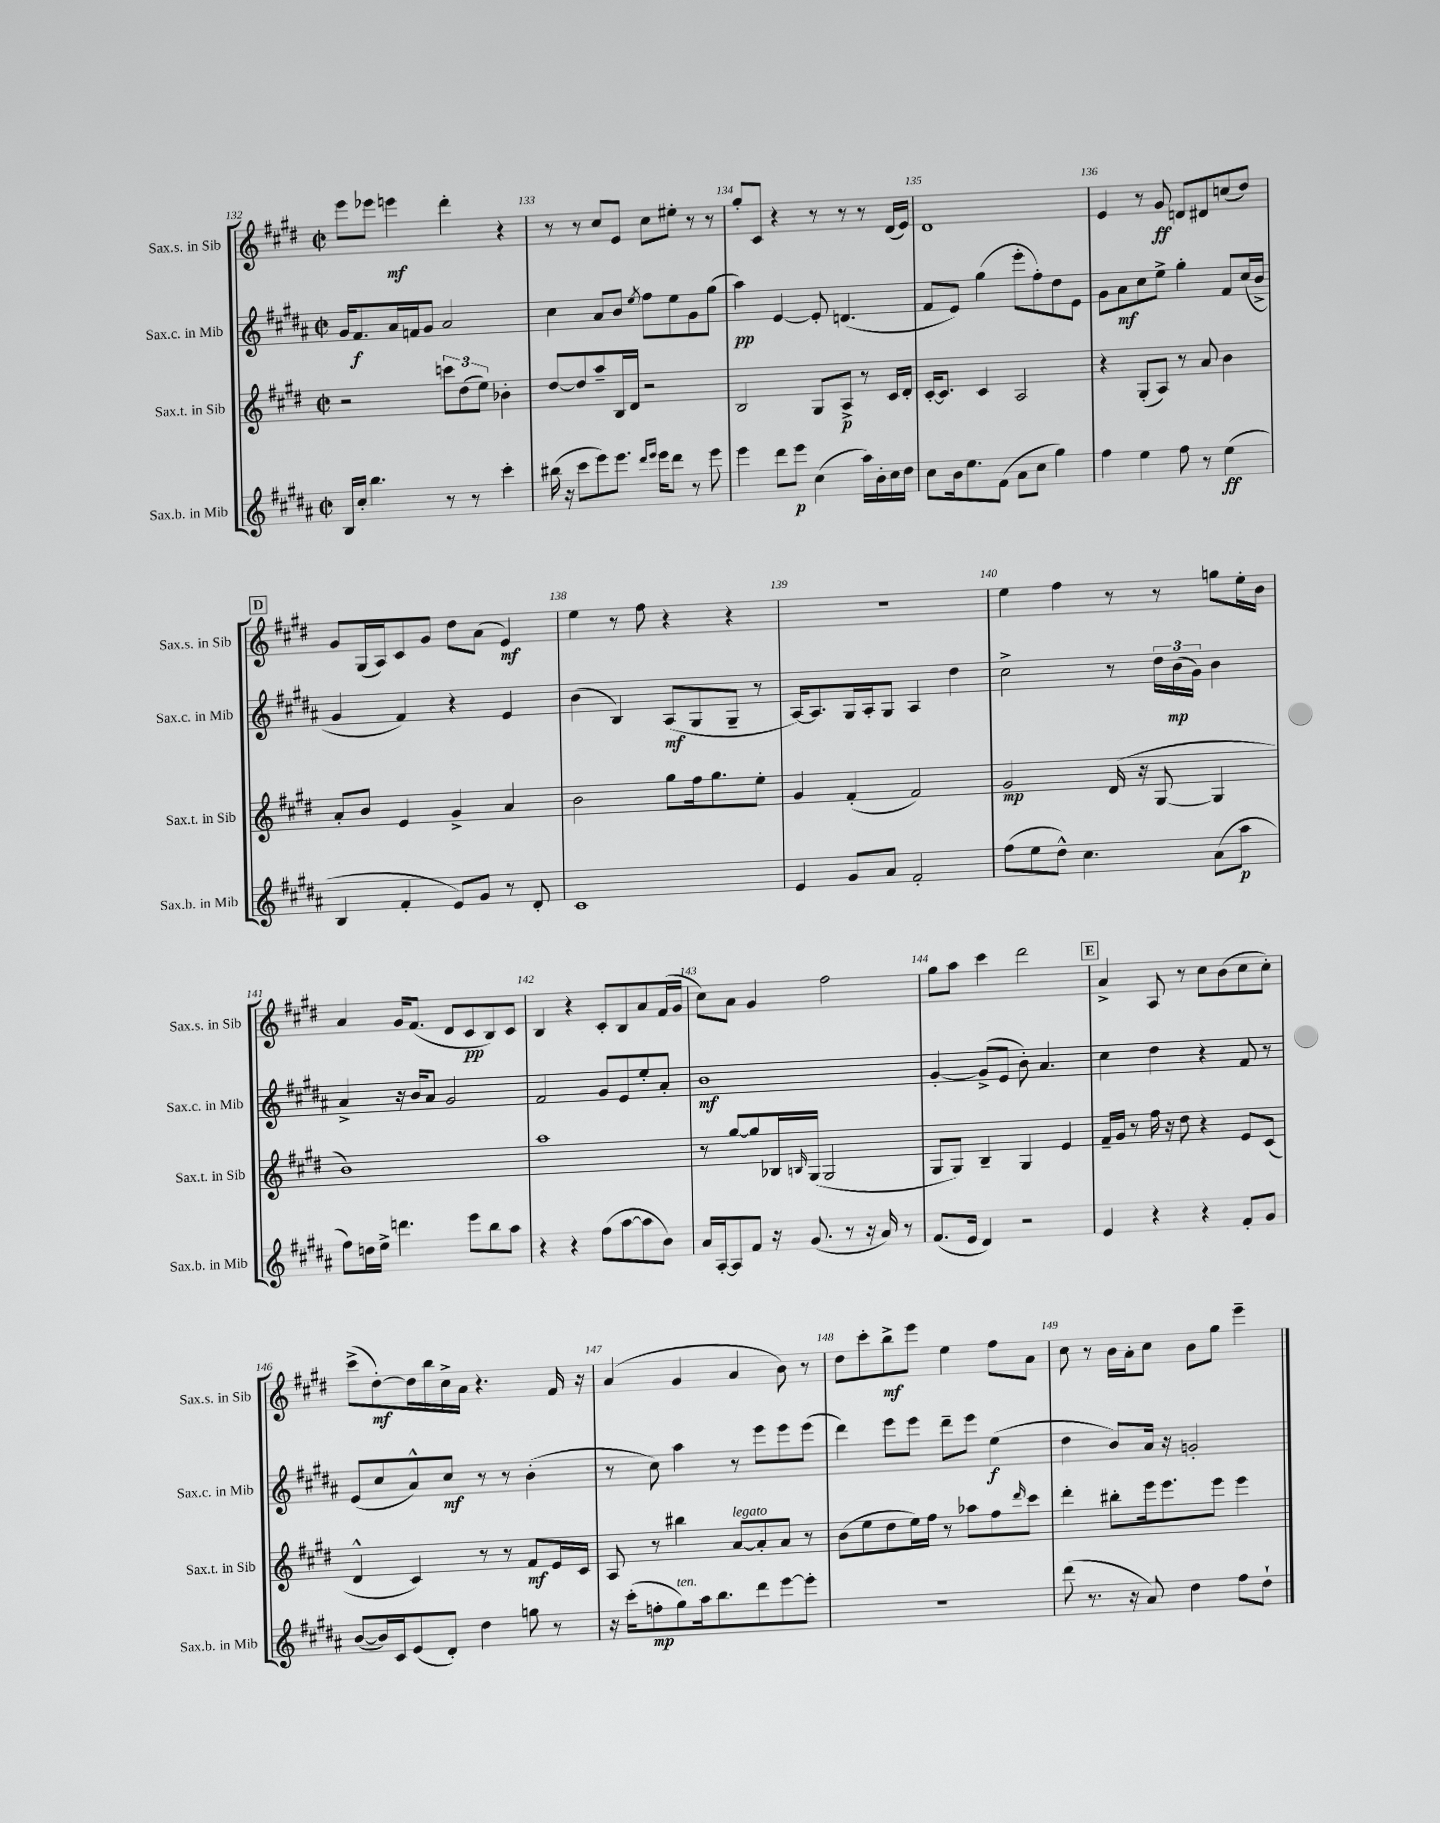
<<
\new StaffGroup <<
\new Staff = "s0" \with { instrumentName = "Sax.s. in Sib" shortInstrumentName = "Sax.s. in Sib" } {
    \clef treble \key e \major \defaultTimeSignature \time 2/2
    e'''8 ees'''8 e'''4\mf dis'''4-. r4 |
    r8 r8 cis''8 e'8 cis''8 eis''8-. r8 r8 |
    gis''8-. cis'8 r4 r8 r8 r8 dis'16( e'16) |
    dis'1 |
    e'4 r8 gis'8\ff d'8 dis'8 c''8( dis''8) |
    \mark \markup { \box "D" } gis'8 gis16( a16) cis'8 gis'8 dis''8 a'8( e'4\mf) |
    e''4 r8 fis''8 r4 r4 |
    R1 |
    e''4 fis''4 r8 r8 g''8 e''16-. b'16 |
    a'4 gis'16 fis'8.( dis'8 cis'8\pp b8) cis'8 |
    b4 r4 cis'8-. b8 a'8 fis'16( gis'16 |
    cis''8) a'8 gis'4 fis''2 |
    gis''8 a''8 cis'''4 dis'''2 |
    \mark \markup { \box "E" } a'4-> a8 r8 cis''8 b'8( cis''8 cis''8-.) |
    cis'''8->( dis''8~-.\mf) dis''16 b''16 cis''16-> a'16 r4. fis'16 r16 |
    a'4( gis'4 a'4 b'8) r8 |
    dis''8 cis'''8-. b''8->\mf e'''8 e''4 fis''8 a'8 |
    cis''8 r8 b'16 a'16-. cis''8 b'8 gis''8 e'''4-- \bar "|." |
}
\new Staff = "s1" \with { instrumentName = "Sax.c. in Mib" shortInstrumentName = "Sax.c. in Mib" } {
    \clef treble \key b \major \defaultTimeSignature \time 2/2
    gis'16 fis'8.\f ais'16 f'16 gis'8 ais'2 |
    cis''4 ais'8 b'8 \acciaccatura { e''8 } fis''8 e''8 gis'8 gis''8( |
    ais''4\pp) e'4~ e'8-. d'4.( |
    fis'8 e'8) gis''4( e'''8-. fis''8-.) dis''8 e'8 |
    gis'8 ais'8\mf cis''8 e''8-> gis''4-. fis'8 cis''16( b'16-> |
    \mark \markup { \box "D" } gis'4 fis'4) r4 e'4 |
    b'4( b4) ais8\mf( gis8 gis8-- r8 |
    ais16~) ais8. gis16 ais16-. gis8 ais4 dis''4 |
    cis''2-> r8 \tuplet 3/2 { dis''16 b'16\mp( gis'16) } b'4 |
    ais'4-> r16 b'16 ais'8 gis'2 |
    fis'2 gis'8 e'8 e''8-. ais'8-. |
    b'1\mf |
    gis'4~-. gis'8->( e'8 b'8-.) ais'4. |
    \mark \markup { \box "E" } cis''4 dis''4 r4 fis'8 r8 |
    e'8( cis''8 ais'8-^) cis''8\mf r8 r8 b'4-.( |
    r8 cis''8) ais''4 r8 e'''8 e'''8 e'''8( |
    dis'''4) e'''8 e'''8 dis'''8-- e'''8 e''4\f( |
    dis''4 b'8) ais'16 r16 g'2-. \bar "|." |
}
\new Staff = "s2" \with { instrumentName = "Sax.t. in Sib" shortInstrumentName = "Sax.t. in Sib" } {
    \clef treble \key e \major \defaultTimeSignature \time 2/2
    r2 \tuplet 3/2 { c'''8 dis''8( e''8) } bes'4-. |
    dis''8~ dis''8 a''8-- b16 dis'16 r2 |
    b2 gis8 a8->\p r8 cis'16 dis'16-. |
    cis'16~-. cis'8. cis'4 a2 |
    r4 gis8-.( a8) r8 a'8 b'4 |
    \mark \markup { \box "D" } a'8-. b'8 e'4 gis'4-> a'4 |
    b'2 gis''8 fis''16 gis''8. e''8-. |
    gis'4 fis'4-.( fis'2) |
    gis'2\mp dis'16( r16 gis8~ gis4 |
    b'1) |
    a''1 |
    r8 gis''8~ gis''8 bes16 \grace { b16 } gis16( gis2 |
    gis8 gis8) b4-- gis4 e'4 |
    \mark \markup { \box "E" } fis'16-- gis'16 r8 fis''16 r16 dis''8 r4 e'8 cis'8( |
    dis'4-^ cis'4) r8 r8 fis'8\mf e'16 cis'16 |
    a8 r8 bis''4 a'8~^\markup { \italic "legato" } a'8-. a'8 r8 |
    b'8( e''8 dis''8 e''16) fis''16 r8 aes''8 fis''8 \grace { dis'''16 } cis'''8 |
    dis'''4-. bis''8-. e'''16 e'''8. e'''8 e'''4 \bar "|." |
}
\new Staff = "s3" \with { instrumentName = "Sax.b. in Mib" shortInstrumentName = "Sax.b. in Mib" } {
    \clef treble \key b \major \defaultTimeSignature \time 2/2
    b16 cis''16-. b''4. r8 r8 cis'''4-. |
    bis''16( r16 cis'''8 e'''8) e'''8. \grace { dis'''16 e'''16 } e'''16 dis'''8 r8 e'''8 |
    e'''4 dis'''8 e'''8\p cis''4( ais''16) b'16-. cis''16 dis''16 |
    cis''8 b'16 e''8. fis'8( ais'8 cis''8 gis''4) |
    fis''4 e''4 fis''8 r8 e''4\ff( |
    \mark \markup { \box "D" } b4 fis'4-. e'8) gis'8 r8 dis'8-. |
    cis'1 |
    e'4 gis'8 ais'8 fis'2-. |
    fis''8( e''8 dis''8-^) cis''4. ais'8( ais''8\p |
    fis''8) d''16 e''16-> d'''4. e'''8 b''8 ais''8 |
    r4 r4 fis''8( ais''8~ ais''8 b'8) |
    ais'16 ais16~-. ais8 fis'8 r16 gis'8.( r8 r16 ais'16) r8 |
    fis'8.( e'16 dis'4) r2 |
    \mark \markup { \box "E" } e'4 r4 r4 fis'8-. gis'8 |
    b'8~( b'16) cis'16 e'8( dis'8-.) dis''4 g''8 r8 |
    r16 cis'''16-.( f''8-.\mp gis''8^\markup { \italic "ten." }) ais''16 b''8. dis'''8 e'''8~ e'''8-. |
    R1 |
    dis'''8( r8. r16 ais'8) dis''4 fis''8 dis''8-! \bar "|." |
}
>>
>>
\layout { \context { \Score currentBarNumber = #132 \override BarNumber.break-visibility = ##(#f #t #t) barNumberVisibility = #all-bar-numbers-visible } }
